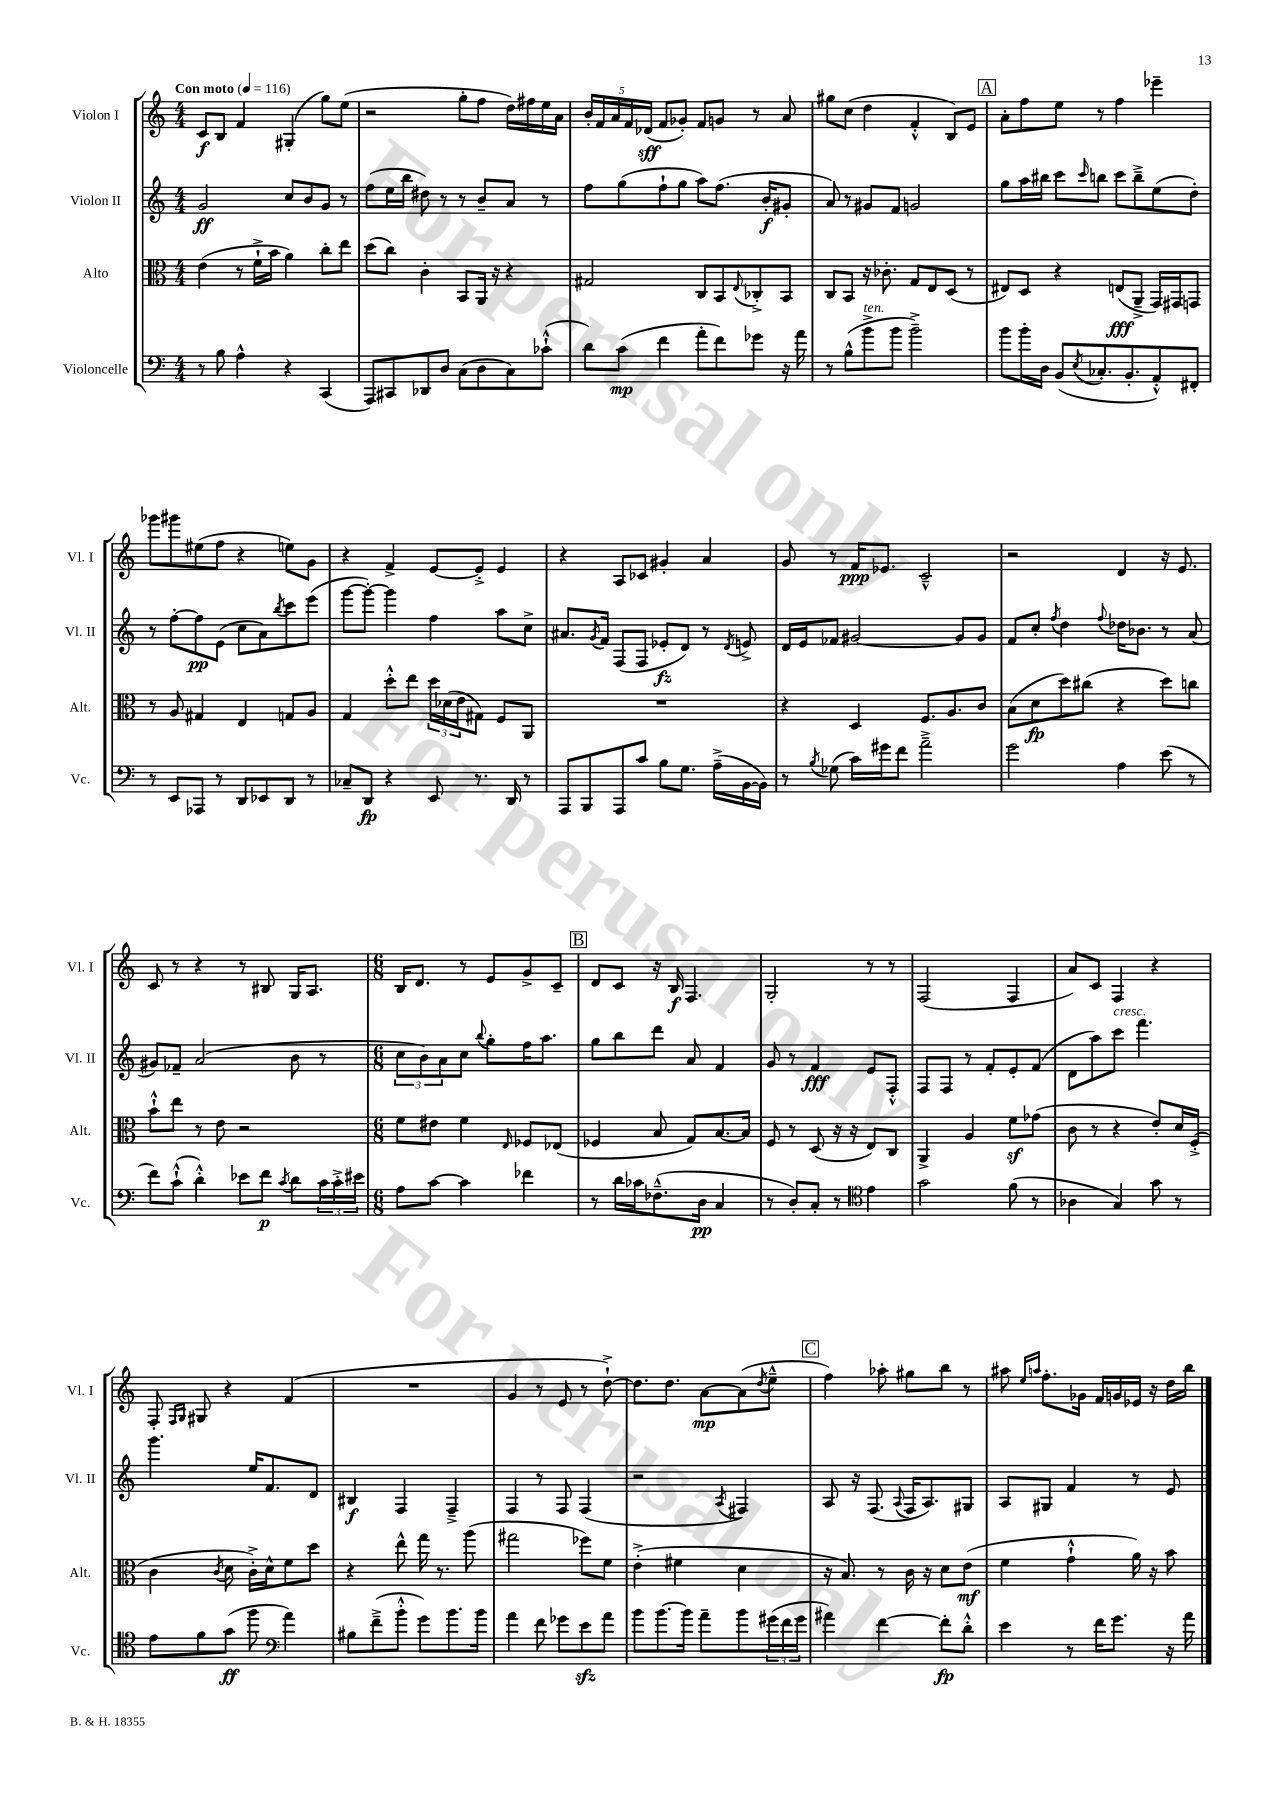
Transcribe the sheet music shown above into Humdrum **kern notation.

**kern	**kern	**kern	**kern
*staff4	*staff3	*staff2	*staff1
*clefF4	*clefC3	*clefG2	*clefG2
*k[]	*k[]	*k[]	*k[]
*M4/4	*M4/4	*M4/4	*M4/4
*MM116	*MM116	*MM116	*MM116
8r	(4e	2g	8c
8B	.	.	8B
4A^^	8r	.	4f
.	16f`^	.	.
.	16b	.	.
4r	4a)	8cc	(4G#'
.	.	8b	.
(4CC	8cc'	8g	8gg)
.	8ee	8r	(8ee
=	=	=	=
8AAA)	(8dd	(8ff	2r
8CC#	8cc)	16ee	.
.	.	16bb	.
8DD-	4c'	8dd#)	.
8D	.	8r	.
(8C	8BB	8r	8gg'
8D	16AA	8b~	8ff
.	16r	.	.
8C)	4r	8a	16dd)
.	.	.	16ff#
(8c-`^^	.	8r	16ee
.	.	.	16a
=	=	=	=
8d)	2G#	8ff	20b'
.	.	.	20f
.	.	.	20a
(8c	.	(8gg	.
.	.	.	20f
.	.	.	(20d-
4f	.	8ff`	8f
.	.	8gg	8g-')
8a'	8C	8aa)	8f
8f)	8BB	(8.ff	8g
.	8qqE	.	.
8g-	8C-'^	.	8r
.	.	16b'	.
16r	8BB	8g#'	8a
16a	.	.	.
=	=	=	=
8r	8C	8a)	8gg#
(8B^^	8BB	8r	(8cc
8b^	16r	8g#	4dd
.	8.c-'	.	.
8b	.	8f	.
2b~^)	8G	2g	4f'^^
.	8E	.	.
.	(8D	.	8B)
.	8r	.	8e
=	=	=	=
8b	8E#)	8gg	8a'
16b'	8D	16aa	8ff
16D	.	16bb#	.
(8BB	4r	8ccc	8ee
8qE	.	16qqccc	.
8.C-'	.	8bb	8r
.	(8E	8ccc	4ff
8.BB'	.	.	.
.	8AA~^	8bb~^	.
8AA'^^)	16GG)	(8ee	4eee-~
.	16GG#	.	.
8FF#'	8GG	8dd')	.
=	=	=	=
8r	8r	8r	8ggg-
8EE	8A	[8ff'	8ggg#
8AAA-	4G#	8ff]	(8ee#
8r	.	(8e	8ff
8DD	4E	8cc	4r
8EE-	.	8a)	.
.	.	8qbb	.
8DD	8G	8ccc	8ee)
8r	8A	(8eee	8g
=	=	=	=
8C-~	4G	[8ggg	4r
8DD	.	8ggg'_)	.
4r	8dd'^^	4ggg]	4f^
.	8ee	.	.
8EE	24dd	4ff	[8e
.	(24d-	.	.
.	24e	.	.
8.r	8G#)	.	8e'^]
.	8F	8aa	4e
16DD	.	.	.
8r	8AA	8cc^	.
=	=	=	=
8AAA	1r	8.a#	4r
8BBB	.	.	.
.	.	8qg	.
.	.	16f	.
8AAA	.	(8F	8A
8c	.	8F	8c-
8B	.	8e-'	4g#'
8.G	.	8d)	.
.	.	8r	4a
(16A~^	.	.	.
.	.	8qd	.
[16BB	.	8e^	.
16BB])	.	.	.
=	=	=	=
8r	4r	16d	8g
.	.	16e	.
8qB	.	.	.
(8G-	.	8f-	8r
16c)	4D	[2g#	16f
16g#	.	.	8.e-
8f	.	.	.
2a~^	8.F	.	2c~^^
.	8.A	.	.
.	.	8g#]	.
.	8c	8g#	.
=	=	=	=
2g	(8B	8f	2r
.	8d	8cc'	.
.	.	8qff	.
.	8dd)	4dd	.
.	(8cc#	.	.
.	.	8qqff	.
4A	4r	16dd-	4d
.	.	8.b-	.
(8e	8dd)	8r	16r
.	.	.	8.e
8r	8cc	(8a	.
=	=	=	=
8f)	8b`^^	8g#)	8c
(8c`^^	8ee	8f-~	8r
4d'^^)	8r	(2a	4r
.	8e	.	.
8e-	2r	.	8r
8f	.	.	8B#
8qc	.	.	.
8d	.	8b	16G
.	.	.	8.A
24c	.	8r	.
24c'^	.	.	.
24e#	.	.	.
=	=	=	=
*M6/8	*M6/8	*M6/8	*M6/8
8A	8f	12cc	16B
.	.	.	8.d
.	.	12b)	.
[8c	8e#	.	.
.	.	12a	.
4c]	4f	8cc	8r
.	.	8qqbb	.
.	.	8gg'	8e
.	16qqE	.	.
4f-	8F-	16ff	8g^
.	.	8.aa	.
.	(8E-	.	8c~
=	=	=	=
8r	4F-	8gg	8d
16d	.	8bb	8c
16c-	.	.	.
(8.F-~^^	8B	8ddd	16r
.	.	.	16B
.	8G)	8a	4.F
16D	.	.	.
4C	[8.B	4f	.
.	16B]	.	.
=	=	=	=
8r	8F	8g	2G'
8D')	8r	8r	.
8C'	(8D	4f	.
8r	16r	.	.
.	16r	.	.
*clefC4	*	*	*
4e	8E)	8e	8r
.	8C	8F'^^	8r
=	=	=	=
2g	4AA^	8F	(2F
.	.	8F	.
.	4A	8r	.
.	.	8f'	.
(8f	8f	8e'	4F
8r	(8g-	(8f	.
=	=	=	=
4A-	8c	8d	8a)
.	8r	8aa)	8c
4G)	4r	8ccc	4F
.	.	4.fff	.
8g	8e')	.	4r
8r	16d	.	.
.	(16F'^	.	.
=	=	=	=
8e	4c	4.ggg	8F'
.	.	.	16qqF
.	.	.	16qqG
8f	.	.	8G#
.	8qc	.	.
(8g	8d	.	4r
8ff	16c'^)	16ee	.
.	16d^^	8.f	.
*clefF4	*	*	*
4a)	8f	.	(4f
.	8dd	8d	.
=	=	=	=
8B#	4r	4B#	2.r
(8f~^	.	.	.
8b'^^	8ee^^	4F	.
8g)	16gg	.	.
.	8.r	.	.
8.b	.	4F~^	.
.	(8aa	.	.
16b	.	.	.
=	=	=	=
4a	2gg#	4F	4g
8f	.	8r	8r
8g-	.	8F	8e
8e	8ff-)	(4F	8r
8a	8f	.	[8dd`^)
=	=	=	=
8b	(4e'^	2r	8.dd]
[8.b	.	.	.
.	.	.	8.dd
.	4f#	.	.
16b]	.	.	.
8a~	.	.	[8a
.	.	8qA	.
8b	4d	4F#)	(8a]
.	.	.	8qdd
(24g#	.	.	8ee~^^
24f	.	.	.
24g#	.	.	.
=	=	=	=
4a#)	16r	8A	4ff)
.	8.B)	.	.
.	.	16r	.
.	.	(8.F	.
[4f	8r	.	8aa-'
.	.	8qqA	.
.	16c	16F	8gg#
.	16r	8.A)	.
8f']	8d	.	8bb
8d'^^	(8e	8G#	8r
=	=	=	=
4e	4f	8A	8aa#
.	.	.	16qqee
.	.	.	16qqaa
.	.	8G#	8.ff'
8r	4g`^^	4f	.
.	.	.	16g-
16f	.	.	16f
8.g	.	.	16g
.	16a)	8r	16e-
.	16r	.	16r
16r	8b	8e	16dd
16a	.	.	16bb
==	==	==	==
*-	*-	*-	*-
